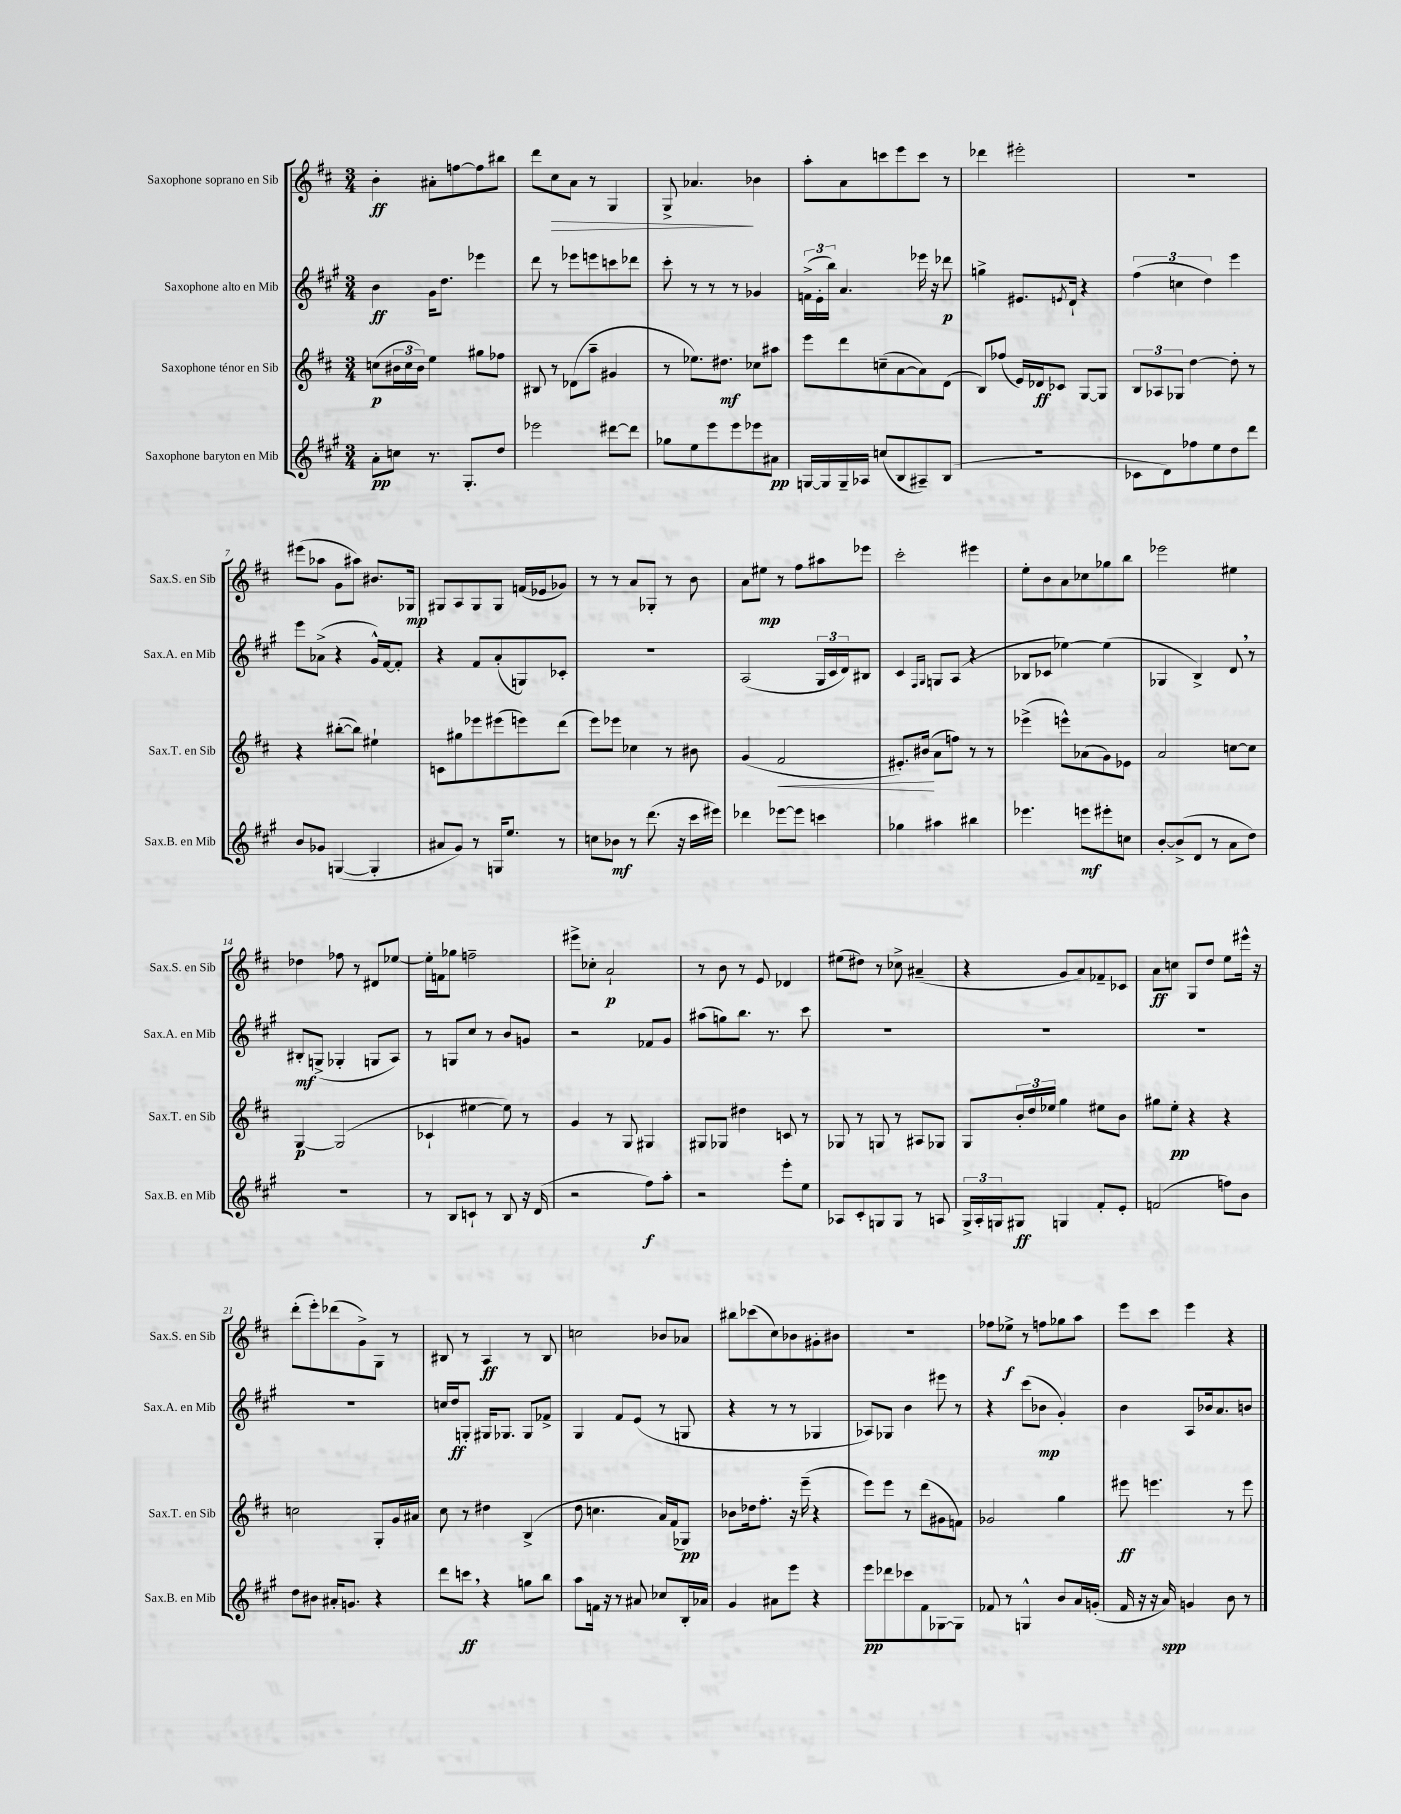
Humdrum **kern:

**kern	**dynam	**kern	**dynam	**kern	**dynam	**kern	**dynam
*part4	*part4	*part3	*part3	*part2	*part2	*part1	*part1
*staff4	*staff4	*staff3	*staff3	*staff2	*staff2	*staff1	*staff1
*I"Saxophone baryton en Mib	*	*I"Saxophone ténor en Sib	*	*I"Saxophone alto en Mib	*	*I"Saxophone soprano en Sib	*
*I'Sax.B. en Mib	*	*I'Sax.T. en Sib	*	*I'Sax.A. en Mib	*	*I'Sax.S. en Sib	*
*clefG2	*	*clefG2	*	*clefG2	*	*clefG2	*
*k[f#c#g#]	*	*k[f#c#]	*	*k[f#c#g#]	*	*k[f#c#]	*
*M3/4	*	*M3/4	*	*M3/4	*	*M3/4	*
=1	=1	=1	=1	=1	=1	=1	=1
8a'\L	pp	(8ccn\L	p	4b\	ff	4b'\	ff
8ccn\J	.	24b#X\L	.	.	.	.	.
.	.	24cc\	.	.	.	.	.
.	.	24b#\JJ)	.	.	.	.	.
8.r	.	4ee\	.	16g#\KL	.	8a#X'\L	.
.	.	.	.	8.dd\J	.	.	.
.	.	.	.	.	.	[8ffn\	.
8.G#'/L	.	.	.	.	.	.	.
.	.	8gg#X\L	.	4eee-X\	.	8ff\]	.
8dd/J	.	8ff-X\J	.	.	.	8bb#X\J	.
=2	=2	=2	=2	=2	=2	=2	=2
2eee-X\	.	8B#X/	.	8ddd\	.	8ddd\L	.
!	!	!	!	!	!	!	!LO:HP:b
.	.	8r	.	8r	.	8cc#\	>
.	.	(8d-X\L	.	8eee-X\L	.	8a\J	.
.	.	8aa~\J	.	8eeen\	.	8r	.
[8ddd#X\L	.	4g#X/	.	8cccn\	.	4G/	.
8ddd#\J]	.	.	.	8ddd-X\J	.	.	.
=3	=3	=3	=3	=3	=3	=3	=3
8gg-X\L	.	8r	.	8ccc#'\	.	8G^/	.
8ee\	.	8.ee-X\L)	.	8r	.	4.a-X/	.
8eee\	.	.	.	8r	.	.	.
.	.	8.dd#X\J	mf	.	.	.	.
8eee\	.	.	.	8r	.	.	.
8eee-X\	.	8cc-X\L	.	4g-X/	.	4b-X\	]
8a#X\J	pp	8aa#X\J	.	.	.	.	.
=4	=4	=4	=4	=4	=4	=4	=4
[16Gn/LL	.	8eee\L	.	(24fn^\LL	.	8aa'\L	.
.	.	.	.	24e'\	.	.	.
16G/]	.	.	.	.	.	.	.
.	.	.	.	24bb\JJ)	.	.	.
16G~/	.	8ddd\	.	4.a/	.	8a\	.
16A-X/JJ	.	.	.	.	.	.	.
(8ccn/L	.	(8ccn~\	.	.	.	8cccn\	.
8B/	.	[8a\	.	.	.	8eee\	.
8A#X~/)	.	8a\])	.	16eee-X\	.	8ccc\J	.
.	.	.	.	16r	.	.	.
(8B/J	.	(8d\J	.	8ddd-X\	p	8r	.
=5	=5	=5	=5	=5	=5	=5	=5
2.r	.	8B/L)	.	4ggn^\	.	4ddd-X\	.
.	.	(8ff-X/J	.	.	.	.	.
.	.	16e/LL)	.	8.e#X/L	.	2eee#X'\	.
.	.	16d-X/J	ff	.	.	.	.
.	.	8c-X/J	.	.	.	.	.
.	.	.	.	8qen/	.	.	.
.	.	.	.	16d`/Jk	.	.	.
.	.	[8G/L	.	4r	.	.	.
.	.	8G/J]	.	.	.	.	.
=6	=6	=6	=6	=6	=6	=6	=6
8c-X\L	.	12B/L	.	(6ff#\	.	2.r	.
.	.	12A-X/	.	.	.	.	.
8d\)	.	.	.	.	.	.	.
.	.	12G-X/J	.	6ccn\	.	.	.
8ff-X\	.	[4dd\	.	.	.	.	.
.	.	.	.	6dd\)	.	.	.
8ee\	.	.	.	.	.	.	.
8dd\	.	8dd'\]	.	4eee\	.	.	.
8ddd\J	.	8r	.	.	.	.	.
!!LO:LB:g=z
=7	=7	=7	=7	=7	=7	=7	=7
8b/L	.	4r	.	8eee\L	.	(8eee#X\L	.
8g-X/J	.	.	.	(8a-X^\J	.	8aa-X\J	.
([4Gn/	.	([8bb#X'\L	.	4r	.	8g\L	.
.	.	8bb#\J])	.	.	.	8aa#X\J)	.
4G'/]	.	4ee#X`\	.	16g#^^/LL)	.	8.b#X/L	.
.	.	.	.	[16f#/J	.	.	.
.	.	.	.	8f#'/J]	.	.	.
.	.	.	.	.	.	16G-X/Jk	mp
=8	=8	=8	=8	=8	=8	=8	=8
8a#X/L	.	8cn\L	.	4r	.	8G#X/L	.
8g#/J)	.	8gg#X\	.	.	.	8A/	.
8r	.	8eee-X\	.	8f#/L	.	8G#/	.
16Gn/KL	.	(8eee#X\	.	(8a'/	.	8G#/J	.
8.ee/J	.	.	.	.	.	.	.
.	.	8eeen\)	.	8Gn/)	.	(16fn/LL	.
.	.	.	.	.	.	16e-X/J	.
8r	.	(8ddd\J	.	8c-X'/J	.	8g-X/J)	.
=9	=9	=9	=9	=9	=9	=9	=9
8ccn\L	.	8eee\L)	.	2.r	.	8r	.
8b-X\J	mf	8eee-X\J	.	.	.	8r	.
8r	.	4cc-X\	.	.	.	8a/L	.
(8.ddd\	.	.	.	.	.	8G-X'/J	.
.	.	8r	.	.	.	8r	.
16r	.	.	.	.	.	.	.
16ccc#\LL	.	8b#X\	.	.	.	8b\	.
16eee#X\JJ)	.	.	.	.	.	.	.
=10	=10	=10	=10	=10	=10	=10	=10
4ddd-X\	.	(4g/	.	(2A/	.	8a\L	.
.	.	.	.	.	.	8ee#X\J	mp
!	!	!	!LO:HP:b	!	!	!	!
[8eee-X\L	.	2f#/	<	.	.	8r	.
8eee-\J]	.	.	.	.	.	8ff#\L	.
4cccn\	.	.	.	24G#/LL	.	8aa#X\	.
.	.	.	.	24c#/	.	.	.
.	.	.	.	24d/J)	.	.	.
.	.	.	.	8B#X/J	.	8eee-X\J	.
=11	=11	=11	=11	=11	=11	=11	=11
4gg-X\	.	8.e#X'/L)	.	4c#/	.	2ccc#'\	.
.	.	(16b#X/Jk	.	.	.	.	.
.	.	.	.	16qqF#/LL	.	.	.
.	.	.	.	16qqG#/JJ	.	.	.
4aa#X\	.	8a\L	[	8Gn/L	.	.	.
.	.	8ffn\J)	.	(8A/J	.	.	.
4bb#X\	.	8r	.	4r	.	4eee#X\	.
.	.	8r	.	.	.	.	.
=12	=12	=12	=12	=12	=12	=12	=12
4.eee-X\	.	(4eee-X^\	.	8B-X/L	.	8ee'\L	.
.	.	.	.	8c-X/J	.	8b\	.
.	.	8eeen^^\L)	.	[4ee-X\)	.	8a\	.
8eeen\L	mf	(8a-X\	.	.	.	8cc-X\	.
8eee#X'\	.	8g\)	.	(4ee-\]	.	8gg-X\	.
8ccn\J	.	8e-X\J	.	.	.	8bb\J	.
=13	=13	=13	=13	=13	=13	=13	=13
[8b'/L	.	2a/	.	4G-X/	.	2eee-X\	.
(8b^/]	.	.	.	.	.	.	.
8d/J	.	.	.	4B^/)	.	.	.
8r	.	.	.	.	.	.	.
8a\L	.	[8ccn\L	.	8d,/	.	4ee#X\	.
8dd\J)	.	8cc\J]	.	8r	.	.	.
!!LO:LB:g=z
=14	=14	=14	=14	=14	=14	=14	=14
2.r	.	[4G/	p	8B#X'/L	mf	4dd-X\	.
.	.	.	.	(8Gn^/J	.	.	.
.	.	(2G/]	.	4G-X'/	.	8ff-X\	.
.	.	.	.	.	.	8r	.
.	.	.	.	8Gn/L	.	8d#X/L	.
.	.	.	.	8A/J)	.	[8ee-X/J	.
=15	=15	=15	=15	=15	=15	=15	=15
8r	.	4c-X`/	.	8r	.	16ee-'\LL]	.
.	.	.	.	.	.	16fn\J	.
8B/L	.	.	.	8Gn/L	.	8gg-X\J	.
8cn`/J	.	[4ee#X\	.	8cc#/J	.	2ffn~\	.
8r	.	.	.	8r	.	.	.
8B/	.	8ee#\])	.	8b/L	.	.	.
16r	.	8r	.	8gn/J	.	.	.
(16d/	.	.	.	.	.	.	.
=16	=16	=16	=16	=16	=16	=16	=16
2r	.	4g/	.	2r	.	8eee#X^\L	.
.	.	.	.	.	.	8cc-X'\J	.
.	.	8r	.	.	.	2a`/	p
.	.	8G/	.	.	.	.	.
8ff#\L)	f	4G#X/	.	8f-X/L	.	.	.
8aa'\J	.	.	.	8g#/J	.	.	.
=17	=17	=17	=17	=17	=17	=17	=17
2r	.	8G#X/L	.	(8aa#X\L	.	8r	.
.	.	8G-X/J	.	8ggn\)	.	8b\	.
.	.	4dd#X\	.	8.bb\J	.	8r	.
.	.	.	.	.	.	8e/	.
.	.	.	.	8.r	.	.	.
8eee'\L	.	8cn/	.	.	.	4d-X/	.
8ee\J	.	8r	.	8ccc#\	.	.	.
=18	=18	=18	=18	=18	=18	=18	=18
8A-X/L	.	8G-X/	.	2.r	.	(8ee#X\L	.
8c#'/	.	8r	.	.	.	8dd#X\J)	.
8Gn/	.	8Gn/	.	.	.	8r	.
8G/J	.	8r	.	.	.	8cc-X^\	.
8r	.	8A#X/L	.	.	.	(4a#X~/	.
8An/	.	8G-X/J	.	.	.	.	.
=19	=19	=19	=19	=19	=19	=19	=19
24G#^/LL	.	8G/L	.	2.r	.	4r	.
24A'/	.	.	.	.	.	.	.
24Gn/J	.	.	.	.	.	.	.
8G#X/J	ff	24b'/L	.	.	.	.	.
.	.	24dd/	.	.	.	.	.
.	.	24ee-X/JJ	.	.	.	.	.
4Gn/	.	4gg\	.	.	.	8g/L	.
.	.	.	.	.	.	8a/)	.
8f#'/L	.	8ee#X\L	.	.	.	8f-X~/	.
8e'/J	.	8b\J	.	.	.	8c-X/J	.
=20	=20	=20	=20	=20	=20	=20	=20
(2fn/	.	8gg#X\L	.	2.r	.	8a\L	ff
.	.	8ee'\J	pp	.	.	8ccn\J	.
.	.	4r	.	.	.	8G/L	.
.	.	.	.	.	.	8dd/J	.
8ffn\L)	.	4r	.	.	.	8ee\L	.
8b\J	.	.	.	.	.	16eee#X^^\Jk	.
.	.	.	.	.	.	16r	.
!!LO:LB:g=z
=21	=21	=21	=21	=21	=21	=21	=21
8dd\L	.	2ccn\	.	2.r	.	(8ddd'\L	.
8b#X\J	.	.	.	.	.	8eee'\)	.
16a#X'/KL	.	.	.	.	.	(8ddd-X\	.
8.gn/J	.	.	.	.	.	.	.
.	.	.	.	.	.	8g^\)	.
4r	.	8G'/L	.	.	.	8G\J	.
.	.	16g/L	.	.	.	8r	.
.	.	16a#X/JJ	.	.	.	.	.
=22	=22	=22	=22	=22	=22	=22	=22
8ddd\L	.	8cc#\	.	16ccn/LL	.	8B#X/	.
.	.	.	.	16dd/J	ff	.	.
8cccn,\J	ff	8r	.	8Gn'/J	.	8r	.
4r	.	4dd#X\	.	16G#X/KL	.	4A/	ff
.	.	.	.	8.G-X/J	.	.	.
8ggn\L	.	(4B^/	.	8G-/L	.	8r	.
8bb\J	.	.	.	8f-X^/J	.	8B#/	.
=23	=23	=23	=23	=23	=23	=23	=23
8aa\L	.	8dd\	.	4G#/	.	2ccn\	.
16fn\Jk	.	4.ccn\	.	.	.	.	.
16r	.	.	.	.	.	.	.
8r	.	.	.	8f#/L	.	.	.
8a#X/	.	.	.	(8e/J	.	.	.
8cc-X/L	.	16a/LL)	.	8r	.	8b-X/L	.
.	.	(16f#/J	.	.	.	.	.
16B'/L	.	8G-X/J)	pp	8Gn/	.	8a-X/J	.
16a-X/JJ	.	.	.	.	.	.	.
=24	=24	=24	=24	=24	=24	=24	=24
4g#/	.	8b-X\L	.	4r	.	8bb#X\L	.
.	.	16dd-X\k	.	.	.	(8ccc-X\	.
.	.	8.ff#'\J	.	.	.	.	.
8a#X\L	.	.	.	8r	.	8cc#\)	.
8eee\J	.	16r	.	8r	.	8b-X\	.
.	.	(16eee~\	.	.	.	.	.
4r	.	4r	.	4G-X/	.	8g#X'\	.
.	.	.	.	.	.	8b#X\J	.
=25	=25	=25	=25	=25	=25	=25	=25
8eee\L	pp	8eee\L)	.	8A-X/L)	.	2.r	.
8ddd-X\	.	8eee\J	.	8G-X/J	.	.	.
8ccc-X\	.	8r	.	4b\	.	.	.
8f#\	.	(8ddd\L	.	.	.	.	.
[8G-X\	.	8g#X\	.	8eee#X\	.	.	.
8G-\J]	.	8fn\J)	.	8r	.	.	.
=26	=26	=26	=26	=26	=26	=26	=26
8f-X/	.	2g-X/	.	4r	.	8ff-X\L	.
8r	.	.	.	.	.	8ee-X^\J	f
4Gn^^/	.	.	.	(8ccc#\L	.	8r	.
.	.	.	.	8b-X\J	mp	8ffn\L	.
8b/L	.	4gg\	.	4g#'/)	.	8gg-X\	.
16a/L	.	.	.	.	.	8aa\J	.
(16gn'/JJ	.	.	.	.	.	.	.
=27	=27	=27	=27	=27	=27	=27	=27
16f#/	.	8eee#X\	ff	4b\	.	8eee\L	.
16r	.	.	.	.	.	.	.
16r	.	4.eeen\	.	.	.	8ccc#\J	.
16a/)	spp	.	.	.	.	.	.
4gn/	.	.	.	8A/L	.	4eee\	.
.	.	.	.	16b-X/k	.	.	.
.	.	.	.	8.a/	.	.	.
8b\	.	8r	.	.	.	4r	.
8r	.	8eee\	.	8bn/J	.	.	.
==	==	==	==	==	==	==	==
*-	*-	*-	*-	*-	*-	*-	*-
